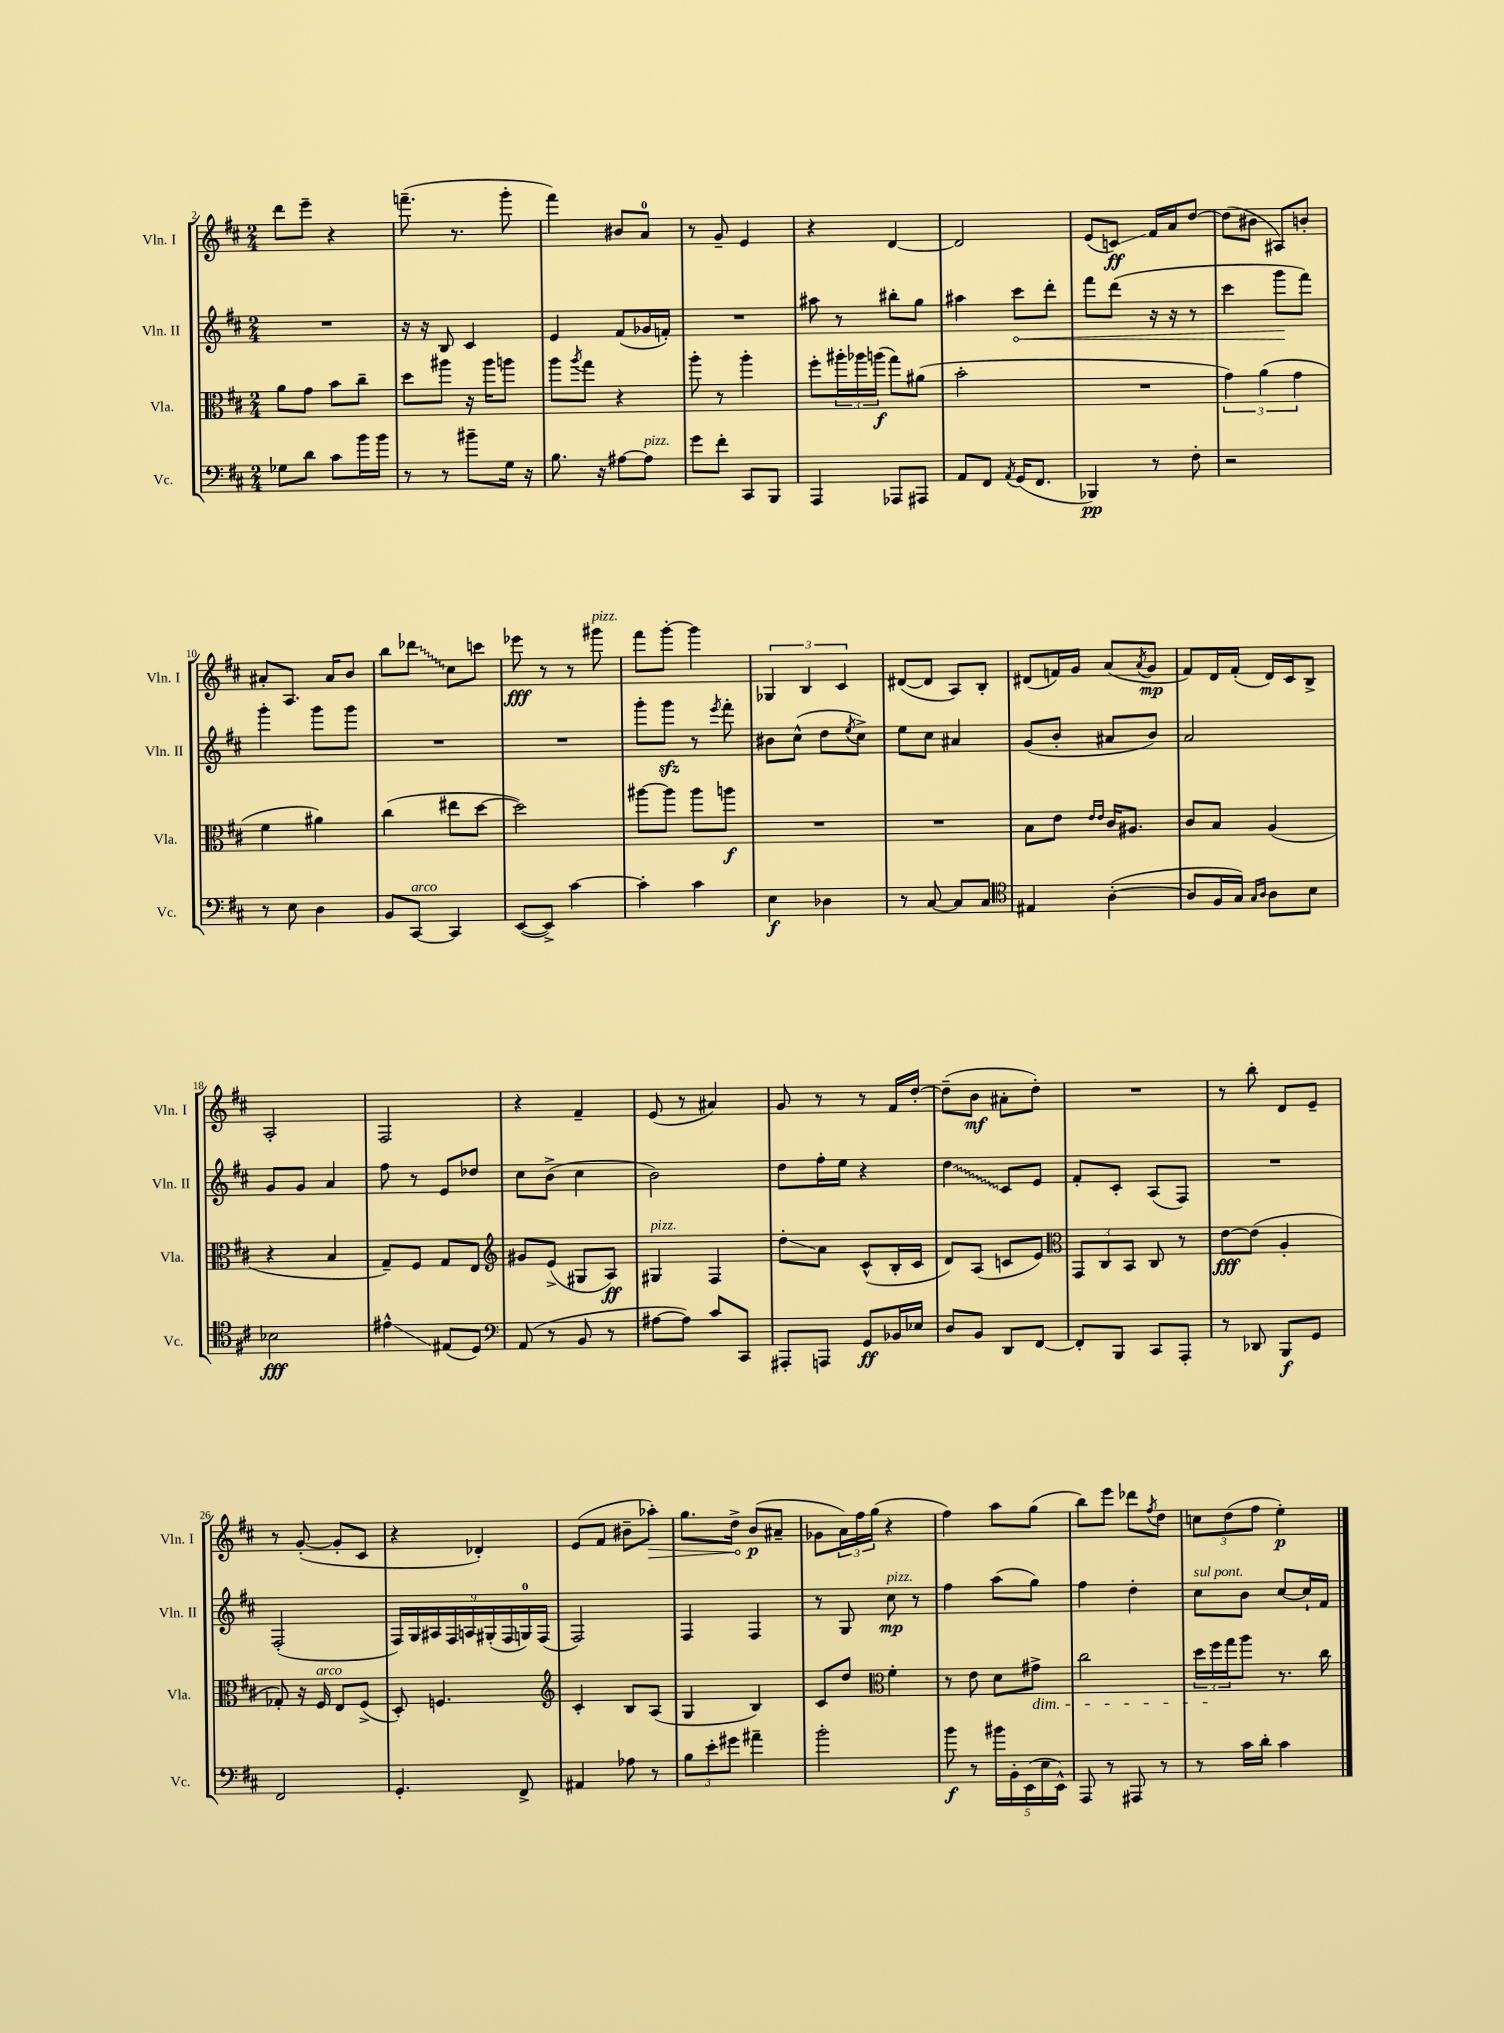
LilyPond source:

<<
\new StaffGroup <<
\new Staff = "s0" \with { instrumentName = "Vln. I" shortInstrumentName = "Vln. I" } {
    \clef treble \key d \major \numericTimeSignature \time 2/4
    d'''8 e'''8-- r4 |
    f'''8.--( r8. g'''8-. |
    fis'''4) bis'8 a'8-0 |
    r8 g'8-- e'4 |
    r4 d'4~ |
    d'2 |
    e'8( c'8\glissando\ff) fis'16 a'16 d''8~ |
    d''8( bis'8 ais8) b'8-. |
    ais'8-. a8. ais'16 b'8 |
    b''8 \once \override Glissando.style = #'zigzag des'''8\glissando cis''8 c'''8 |
    ees'''8\fff r8 r8 gis'''8^\markup { \italic "pizz." } |
    fis'''8 g'''8~-. g'''4 |
    \tuplet 3/2 { ges4 b4 cis'4 } |
    dis'8~( dis'8 a8) b8-. |
    dis'8( f'16) g'16 a'8( \acciaccatura { a'8 } g'8\mp |
    fis'8) d'16 fis'16-.( d'16) cis'16 b8-> |
    a2-. |
    fis2 |
    r4 fis'4-- |
    e'8( r8 ais'4) |
    g'8 r8 r8 fis'16 d''16~-. |
    d''8--( b'8\mf ais'8-. d''8-.) |
    R2 |
    r8 b''8-. d'8 e'8-- |
    r8 g'8~-.( g'8-. cis'8 |
    r4 des'4-.) |
    e'8( fis'8 bis'8-- \once \override Hairpin.circled-tip = ##t aes''8-.\>) |
    g''8. d''16->\! b'8\p( ais'8-- |
    ges'8 \tuplet 3/2 { a'16) fis''16 g''16( } r4 |
    fis''4) a''8 g''8( |
    b''8) e'''8 des'''8 \acciaccatura { fis''8 } d''8 |
    \tuplet 3/2 { c''8 d''8( fis''8 } e''4-.\p) \bar "|." |
}
\new Staff = "s1" \with { instrumentName = "Vln. II" shortInstrumentName = "Vln. II" } {
    \clef treble \key d \major \numericTimeSignature \time 2/4
    R2 |
    r16 r16 b8 cis'4 |
    e'4 fis'8( ges'16 f'16-.) |
    R2 |
    ais''8 r8 bis''8-. g''8 |
    ais''4 \once \override Hairpin.circled-tip = ##t cis'''8\< d'''8-. |
    fis'''8 d'''8( r16 r16 r8 |
    cis'''4 g'''8\! fis'''8) |
    g'''4-. g'''8 g'''8 |
    R2 |
    R2 |
    g'''8-. g'''8\sfz r8 \acciaccatura { e'''8 } fis'''8-. |
    bis'8 cis''8-^( d''8 \acciaccatura { e''8 } cis''8->) |
    e''8 cis''8 ais'4 |
    g'8( b'8-. ais'8 b'8) |
    a'2 |
    g'8 g'8 a'4 |
    fis''8 r8 e'8 des''8 |
    cis''8 b'8->( cis''4 |
    b'2) |
    d''8 fis''16-. e''16 r4 |
    \once \override Glissando.style = #'zigzag d''4\glissando cis'8 e'8 |
    fis'8-. cis'8-. a8( fis8) |
    R2 |
    fis2-.( |
    \tuplet 9/8 { fis16) g16 ais16 fis16 a16 gis16-.( fis16 g16-0) fis16( } |
    fis2) |
    fis4 fis4 |
    r8 g8 cis''8\mp^\markup { \italic "pizz." } r8 |
    fis''4 a''8( g''8) |
    fis''4 d''4-. |
    cis''8^\markup { \italic "sul pont." } b'8 cis''8~ cis''16-! fis'16 \bar "|." |
}
\new Staff = "s2" \with { instrumentName = "Vla." shortInstrumentName = "Vla." } {
    \clef alto \key d \major \numericTimeSignature \time 2/4
    a'8 g'8 b'8 cis''8-- |
    d''8 ais''8 r16 ais''16 a''8 |
    a''8 \acciaccatura { a''8 } g''8 r4 |
    a''8-. r8 a''4-. |
    fis''8-. \tuplet 3/2 { ais''16-. aes''16 a''16\f( } g''8) ais'8( |
    b'2-. |
    R2 |
    \tuplet 3/2 { g'4) a'4( g'4 } |
    fis'4 ais'4) |
    cis''4( eis''8 d''8~ |
    d''2) |
    ais''8~ ais''8 ais''8 a''8\f |
    R2 |
    R2 |
    b8 e'8 \grace { e'16 e'16 } cis'16 ais8. |
    cis'8 b8 a4( |
    r4 b4 |
    g8--) fis8 g8 e8 |
    \clef treble gis'8 e'8->( gis8 a8\ff) |
    gis4^\markup { \italic "pizz." } fis4 |
    d''8-.\glissando a'8 cis'8-^( b16-. cis'16 |
    d'8) a8( c'8 e'8) |
    \clef alto \tuplet 3/2 { g,8 cis8 b,8 } cis8 r8 |
    e'8~\fff e'8( a4-. |
    ges8-.) r16 fis16^\markup { \italic "arco" } e8 fis8->( |
    d8-.) f4. |
    \clef treble cis'4-. b8 a8( |
    g4 b4) |
    cis'8 d''8 \clef alto fis'4-. |
    r8 e'8 d'8 gis'8->\dim |
    cis''2 |
    \tuplet 3/2 { d''16 fis''16\! g''16 } a''8 r8. cis''16 \bar "|." |
}
\new Staff = "s3" \with { instrumentName = "Vc." shortInstrumentName = "Vc." } {
    \clef bass \key d \major \numericTimeSignature \time 2/4
    ges8 d'8 cis'8 b'16 b'16 |
    r8 r8 bis'8-- g16 r16 |
    b8. r16 ais8~ ais8^\markup { \italic "pizz." } |
    g'8 fis'8-. cis,8 b,,8 |
    a,,4 aes,,8 ais,,8 |
    a,8 fis,8 \acciaccatura { a,8 } g,16( fis,8. |
    bes,,4\pp) r8 fis8-. |
    r2 |
    r8 e8 d4 |
    b,8 cis,8~^\markup { \italic "arco" } cis,4 |
    e,8~( e,8->) cis'4~ |
    cis'4-. cis'4 |
    e4\f des4 |
    r8 cis8~ cis8 cis8 |
    \clef tenor eis4 a4~-.( |
    a8 fis16 g16) \grace { g16 a16 } a8 b8 |
    bes2\fff |
    eis'4-^\glissando eis8( d8) |
    \clef bass a,8( r8 b,8 r8 |
    ais8~ ais8) cis'8 cis,8 |
    ais,,8-. a,,8 g,8\ff bes,16 ees16 |
    d8 b,8 d,8 fis,8~ |
    fis,8-. b,,8 cis,8 a,,8-. |
    r8 des,8 b,,8\f g,8 |
    fis,2 |
    g,4.-. fis,8-> |
    ais,4 aes8 r8 |
    \tuplet 3/2 { b8 e'8-. gis'8 } ais'4-- |
    b'2-. |
    b'8\f r8 \tuplet 5/4 { bis'16 b,16-. e,16( e16 e,16-^) } |
    a,,8 r8 ais,,8 r8 |
    r8 cis'16 d'16-. cis'4 \bar "|." |
}
>>
>>
\layout { \context { \Score currentBarNumber = #2 } }
